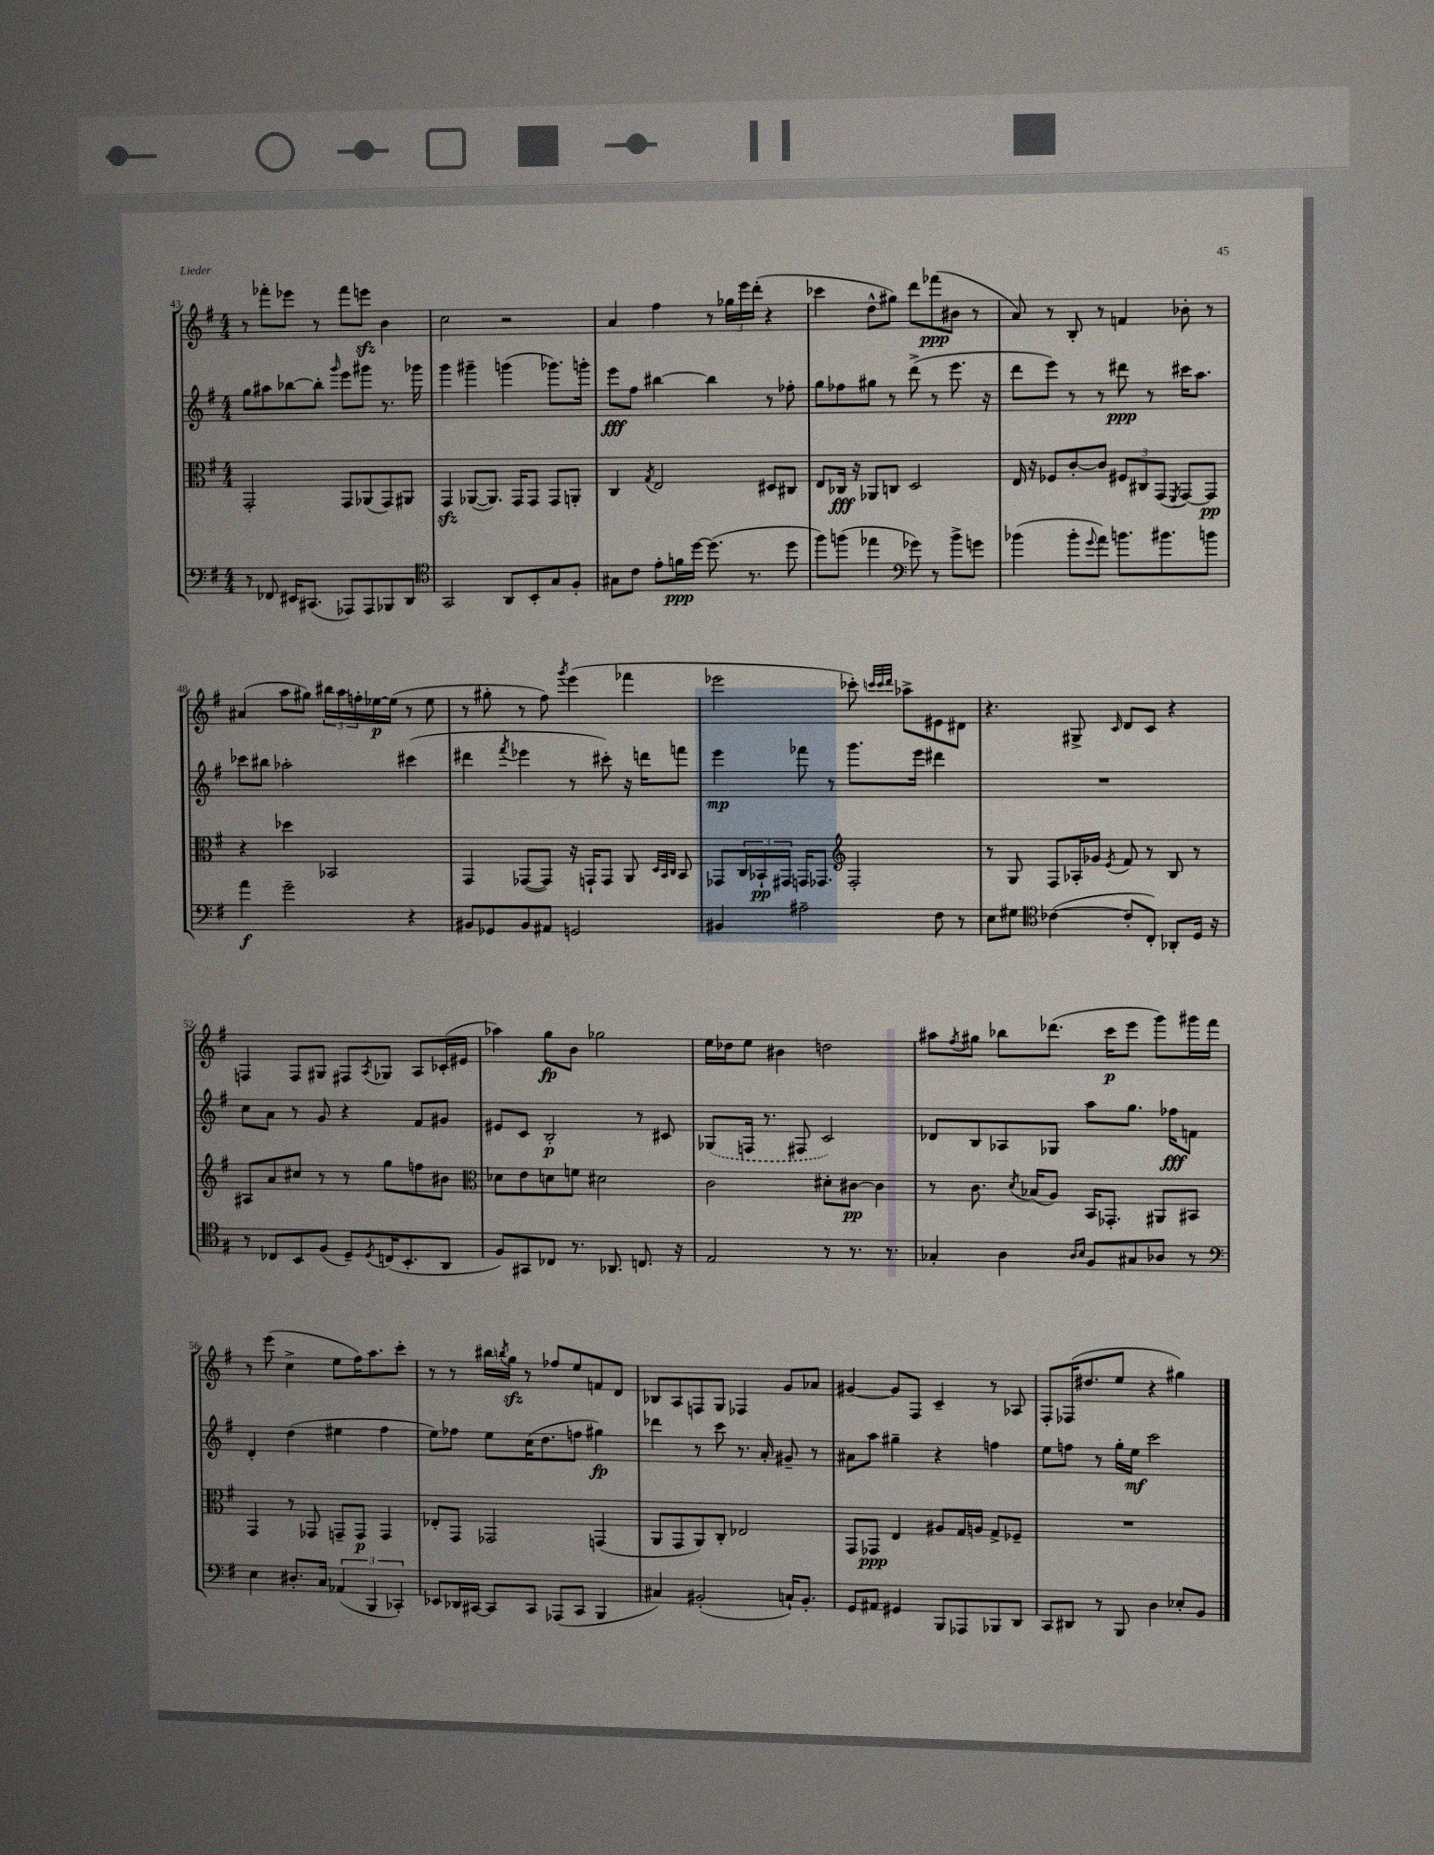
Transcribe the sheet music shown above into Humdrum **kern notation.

**kern	**dynam	**kern	**dynam	**kern	**dynam	**kern	**dynam
*part4	*part4	*part3	*part3	*part2	*part2	*part1	*part1
*staff4	*staff4	*staff3	*staff3	*staff2	*staff2	*staff1	*staff1
*clefF4	*	*clefC3	*	*clefG2	*	*clefG2	*
*k[f#]	*	*k[f#]	*	*k[f#]	*	*k[f#]	*
*M4/4	*	*M4/4	*	*M4/4	*	*M4/4	*
=43	=43	=43	=43	=43	=43	=43	=43
8r	.	2GG'/	.	8gg\L	.	8r	.
8FF-X/	.	.	.	8aa#X\	.	8fff-X'\L	.
16EE#X/KL	.	.	.	[8bb-X\	.	8eee-X\J	.
(8.CC#X/J	.	.	.	.	.	.	.
.	.	.	.	8bb-'\J]	.	8r	.
.	.	.	.	16qqggg/	.	.	.
8AAA-X/L)	.	8GG/L	.	8eee\L	.	8fff-\L	.
8AAA-/	.	(8AA-X/	.	8ggg#X\J	.	8eeenzz\J	.
8BBB-X/	.	8GG/)	.	8.r	.	4b\	.
8DD/J	.	8AA#X/J	.	.	.	.	.
.	.	.	.	16ggg-X\	.	.	.
=44	=44	=44	=44	=44	=44	=44	=44
*clefC4	*	*	*	*	*	*	*
2GG/	.	4GGzz/	.	4ggg\	.	2cc\	.
.	.	([8AA-X/L	.	4ggg#X~\	.	.	.
.	.	8.AA-/J])	.	.	.	.	.
8AA/L	.	.	.	(4gggn\	.	2r	.
.	.	16GG/KL	.	.	.	.	.
8BB'/	.	8GG/J	.	.	.	.	.
8G/	.	8GG/L	.	8.ggg-X\L)	.	.	.
8F#'/J	.	8AAn'/J	.	.	.	.	.
.	.	.	.	16gggn'\Jk	.	.	.
=45	=45	=45	=45	=45	=45	=45	=45
8G#X\L	.	4C/	.	8eee\L	fff	4a/	.
8c\J	.	.	.	8ff#\J	.	.	.
.	.	8qG/	.	.	.	.	.
8e'\L	.	2E/	.	[4bb#X\	.	4ff#\	.
16fn\L	ppp	.	.	.	.	.	.
[16dd\JJ	.	.	.	.	.	.	.
(8.dd\]	.	.	.	4bb#\]	.	8r	.
.	.	.	.	.	.	24gg-X\LL	.
.	.	.	.	.	.	24eee\	.
8.r	.	.	.	.	.	.	.
.	.	.	.	.	.	(24ddd'\JJ	.
.	.	8D#X/L	.	8r	.	4r	.
8dd\	.	8C#X/J	.	8ff-X'\	.	.	.
=46	=46	=46	=46	=46	=46	=46	=46
8ff#\L)	.	8E/L	.	8gg\L	.	4ccc-X\	.
(8ffn\J	.	16C-X/Jk	fff	8ff-X\	.	.	.
.	.	16r	.	.	.	.	.
4ee-X\	.	8AA-X/L	.	8gg#X\J	.	8dd^^\L	.
.	.	8Cn/J	.	8r	.	8gg#X\J)	.
*clefF4	*	*	*	*	*	*	*
8g-X\)	.	2D/	.	(8ddd^\	.	8ddd\L	.
8r	.	.	.	8r	.	(8fff-X\	ppp
8b^\L	.	.	.	8.eee\	.	8b#X\J	.
8gn\J	.	.	.	.	.	8r	.
.	.	.	.	16r	.	.	.
=47	=47	=47	=47	=47	=47	=47	=47
(4b-X\	.	16E/	.	8ddd\L	.	8a/)	.
.	.	16r	.	.	.	.	.
.	.	8F-X/L	.	8eee\J)	.	8r	.
8b-'\L	.	[8c'/	.	8r	.	8B'/	.
8qqg/	.	.	.	.	.	.	.
8a\J)	.	8c/J]	.	8r	.	8r	.
8.bn\L	.	12F#X/L	.	8ddd#X\	ppp	4fn/	.
.	.	12C#X/	.	.	.	.	.
.	.	.	.	8r	.	.	.
.	.	(12GG/J	.	.	.	.	.
8.b#X\	.	.	.	.	.	.	.
.	.	8qFF#/	.	.	.	.	.
.	.	[8GG/L)	.	16ccc#X\KL	.	8b-X'\	.
.	.	.	.	8.aa\J	.	.	.
8bn\J	.	8GG/J]	pp	.	.	8r	.
!!LO:LB:g=z
=48	=48	=48	=48	=48	=48	=48	=48
4a\	f	4r	.	8ccc-X\L	.	(4a#X/	.
.	.	.	.	8bb#X\J	.	.	.
2g~\	.	4dd-X\	.	2aa-X'\	.	8aa\L	.
.	.	.	.	.	.	8gg#X\J)	.
.	.	2BB-X/	.	.	.	24bb#X\LL	.
.	.	.	.	.	.	24aa\	.
.	.	.	.	.	.	24ffn'\	.
.	.	.	.	.	.	[16ee-X\	p
.	.	.	.	.	.	(16ee-\JJ]	.
4r	.	.	.	(4ccc#X\	.	8r	.
.	.	.	.	.	.	8ee-\	.
=49	=49	=49	=49	=49	=49	=49	=49
8BB#X/L	.	4GG/	.	4ddd#X\	.	8r	.
8GG-X/	.	.	.	.	.	8gg#X'\	.
.	.	.	.	8qfff#/	.	.	.
8BB#/	.	([8GG-X/L	.	4eee-X\	.	8r	.
8AA#X/J	.	8GG-/J])	.	.	.	8ff#\)	.
.	.	.	.	.	.	8qggg/	.
2GGn/	.	16r	.	8r	.	(4eee\	.
.	.	16GGn`/KL	.	.	.	.	.
.	.	8GG/J	.	8ccc#X'\)	.	.	.
.	.	8AA/	.	16r	.	4fff-X\	.
.	.	.	.	16dddn\KL	.	.	.
.	.	32qqD/LLL	.	.	.	.	.
.	.	32qqBB/	.	.	.	.	.
.	.	32qqC/JJJ	.	.	.	.	.
.	.	8BB/	.	8fffn\J	.	.	.
=50	=50	=50	=50	=50	=50	=50	=50
4BB#X/	.	8GG-X/L	.	4eee\	mp	2eee-X\	.
.	.	24C/L	.	.	.	.	.
.	.	24BB-X`/	pp	.	.	.	.
.	.	24GG#X/JJ	.	.	.	.	.
2A#X~\	.	16GGn/KL	.	8fff-X\	.	.	.
.	.	8.GG-X/J	.	.	.	.	.
.	.	.	.	8r	.	.	.
*	*	*clefG2	*	*	*	*	*
.	.	2F#'/	.	8.ggg\L	.	8ccc-X'\)	.
.	.	.	.	.	.	32qqcccn/LLL	.
.	.	.	.	.	.	32qqccc/	.
.	.	.	.	.	.	32qqddd/JJJ	.
.	.	.	.	.	.	8aa-X^\L	.
.	.	.	.	16eee\Jk	.	.	.
8F#\	.	.	.	4ddd#X\	.	8e#X\	.
8r	.	.	.	.	.	8d#X\J	.
=51	=51	=51	=51	=51	=51	=51	=51
8E\L	.	8r	.	1r	.	4.r	.
8G#X\J	.	8G/	.	.	.	.	.
*clefC4	*	*	*	*	*	*	*
([4c-X\	.	8F#/L	.	.	.	.	.
.	.	16A-X'/L	.	.	.	8G#X^/	.
.	.	16g-X/JJ	.	.	.	.	.
.	.	8qe/	.	.	.	16qqc/	.
8c-'/L]	.	8f#/	.	.	.	8d/L	.
8C'/J)	.	8r	.	.	.	8c/J	.
8AA-X'/L	.	8B/	.	.	.	4r	.
16D/Jk	.	8r	.	.	.	.	.
16r	.	.	.	.	.	.	.
!!LO:LB:g=z
=52	=52	=52	=52	=52	=52	=52	=52
8r	.	8A#X/L	.	8cc\L	.	4Fn/	.
8C-X/L	.	8a/	.	8a\J	.	.	.
8BB/	.	8cc#X/J	.	8r	.	8F/L	.
(8F#/J	.	8r	.	8g/	.	8G#X/J	.
8D~/L)	.	8r	.	4r	.	8F#X/L	.
8qD/	.	.	.	.	.	8qA/	.
(16Cn/K	.	8gg\L	.	.	.	8G-X/J	.
8.BB'/	.	.	.	.	.	.	.
.	.	8ffn\	.	8f#/L	.	8A/L	.
8AA/J	.	8b#X\J	.	8g#X/J	.	(16c-X'/L	.
.	.	.	.	.	.	16e#X/JJ	.
=53	=53	=53	=53	=53	=53	=53	=53
*	*	*clefC3	*	*	*	*	*
8F#/L)	.	8d-X\L	.	8e#X/L	.	4aa-X\)	.
8GG#X/	.	8e\	.	8c/J	.	.	.
8C-X/J	.	8dn\	.	2B'/	p	8gg\L	fp
8.r	.	8fn\J	.	.	.	8b\J	.
.	.	2d#X\	.	.	.	2gg-X\	.
8.AA-X/	.	.	.	.	.	.	.
8.Cn/	.	.	.	8r	.	.	.
.	.	.	.	8c#X/	.	.	.
16r	.	.	.	.	.	.	.
=54	=54	=54	=54	=54	=54	=54	=54
2E/	.	2c\	.	(8G-X/L	.	16ee\LL	.
.	.	.	.	.	.	16dd-X\J	.
.	.	.	.	16Fn/Jk	.	8ee\J	.
.	.	.	.	8.r	.	.	.
.	.	.	.	.	.	4b#X\	.
.	.	.	.	8F#X/	.	.	.
8r	.	8d#X'\L	.	2c/)	.	2ddn\	.
8.r	.	[8c#X\J	pp	.	.	.	.
.	.	4c#\]	.	.	.	.	.
8.r	.	.	.	.	.	.	.
=55	=55	=55	=55	=55	=55	=55	=55
4G-X'/	.	8r	.	8d-X/L	.	8aa#X\L	.
.	.	.	.	.	.	8qff#/	.
.	.	8.c\	.	8B/	.	8gg#X\J	.
4A\	.	.	.	8A-X/	.	8bb-X\L	.
.	.	8qd/	.	.	.	.	.
.	.	(16B-X/KL	.	.	.	.	.
.	.	8A/J)	.	8G-X/J	.	(8.ddd-X\J	.
16qqA/LL	.	.	.	.	.	.	.
16qqB/JJ	.	.	.	.	.	.	.
8F#/L	.	16BB/KL	.	8aa\L	.	.	.
.	.	8.GG-X'/J	.	.	.	16ccc\KL	p
8G#X/	.	.	.	8.gg\J	.	8eee\J	.
8A-X/J	.	8AA#X/L	.	.	.	8ggg\L)	.
.	.	.	.	16ff-X\KL	fff	.	.
8r	.	8BB#X/J	.	8fn\J	.	16ggg#X\L	.
.	.	.	.	.	.	16fff#\JJ	.
!!LO:LB:g=z
=56	=56	=56	=56	=56	=56	=56	=56
*clefF4	*	*	*	*	*	*	*
4E\	.	4GG/	.	4d'/	.	8r	.
.	.	.	.	.	.	(8eee\	.
8.D#X'/L	.	8r	.	(4dd\	.	4cc^\	.
.	.	8GG-X/	.	.	.	.	.
16C/Jk	.	.	.	.	.	.	.
(6AA-X/	.	8GGn~/L	.	4ee#X\	.	8ee\L	.
.	.	8GG/J	p	.	.	16ff#\K)	.
6BBB/	.	.	.	.	.	.	.
.	.	.	.	.	.	8.aa\	.
.	.	4GG/	.	4ff#\	.	.	.
6CC-X'/)	.	.	.	.	.	.	.
.	.	.	.	.	.	8ccc'\J	.
=57	=57	=57	=57	=57	=57	=57	=57
8EE-X/L	.	8E-X'/L	.	8ee\L)	.	8r	.
16DD-X/L	.	8GG/J	.	8ff-X\J	.	8r	.
[16CC#X/JJ	.	.	.	.	.	.	.
8CC#/L]	.	2GG-X/	.	8ee\L	.	16bb#X\LL	.
.	.	.	.	.	.	8qbbn/	.
.	.	.	.	.	.	16ggzz\JJ	.
8CC#/J	.	.	.	(16cc\K	.	8r	.
.	.	.	.	8.dd\	.	.	.
(8AAA-X/L	.	.	.	.	.	8ff-X/L	.
8CC#/J	.	.	.	8ffn\J	.	8ee/	.
4BBB/	.	(4GGn/	.	4gg#X\)	fp	8fn/	.
.	.	.	.	.	.	8d/J	.
=58	=58	=58	=58	=58	=58	=58	=58
4C#X/)	.	8AA/L	.	4ddd-X\	.	8B-X/L	.
.	.	8GG/	.	.	.	8A/	.
(2BB#X'/	.	8AA/)	.	8r	.	8Fn/	.
.	.	8C'/J	.	8ccc\	.	8G/J	.
.	.	2E-X/	.	8.r	.	4F-X/	.
.	.	.	.	16a'/	.	.	.
16Cn`/KL)	.	.	.	8g#X~/	.	8g/L	.
8.BB#'/J	.	.	.	.	.	.	.
.	.	.	.	8r	.	8a-X/J	.
=59	=59	=59	=59	=59	=59	=59	=59
8GG/L	.	8GG/L	.	8a#X\L	.	[4g#X/	.
8AA#X/J	.	8GG-X/J	ppp	8aa\J	.	.	.
4GG#X/	.	4E/	.	4gg#X~\	.	8g#/L]	.
.	.	.	.	.	.	8F#/J	.
8BBB/L	.	8A#X/L	.	4r	.	4c~/	.
8AAA-X/	.	16G/L	.	.	.	.	.
.	.	16An/JJ	.	.	.	.	.
8BBB-X/	.	8G^/L	.	4ffn\	.	8r	.
8DD/J	.	8F-X~/J	.	.	.	8A-X/	.
=60	=60	=60	=60	=60	=60	=60	=60
8CC/L	.	1r	.	8ee\L	.	8F#'/L	.
8DD#X/J	.	.	.	8ffn\J	.	(16F-X/K	.
.	.	.	.	.	.	8.dd#X/	.
8r	.	.	.	8r	.	.	.
8BBB/	.	.	.	16gg'\LL	.	8ee/J	.
.	.	.	.	16ee\JJ	mf	.	.
4D\	.	.	.	2ccc\	.	4r	.
8E-X'/L	.	.	.	.	.	4gg#X\)	.
8BB/J	.	.	.	.	.	.	.
==	==	==	==	==	==	==	==
*-	*-	*-	*-	*-	*-	*-	*-
